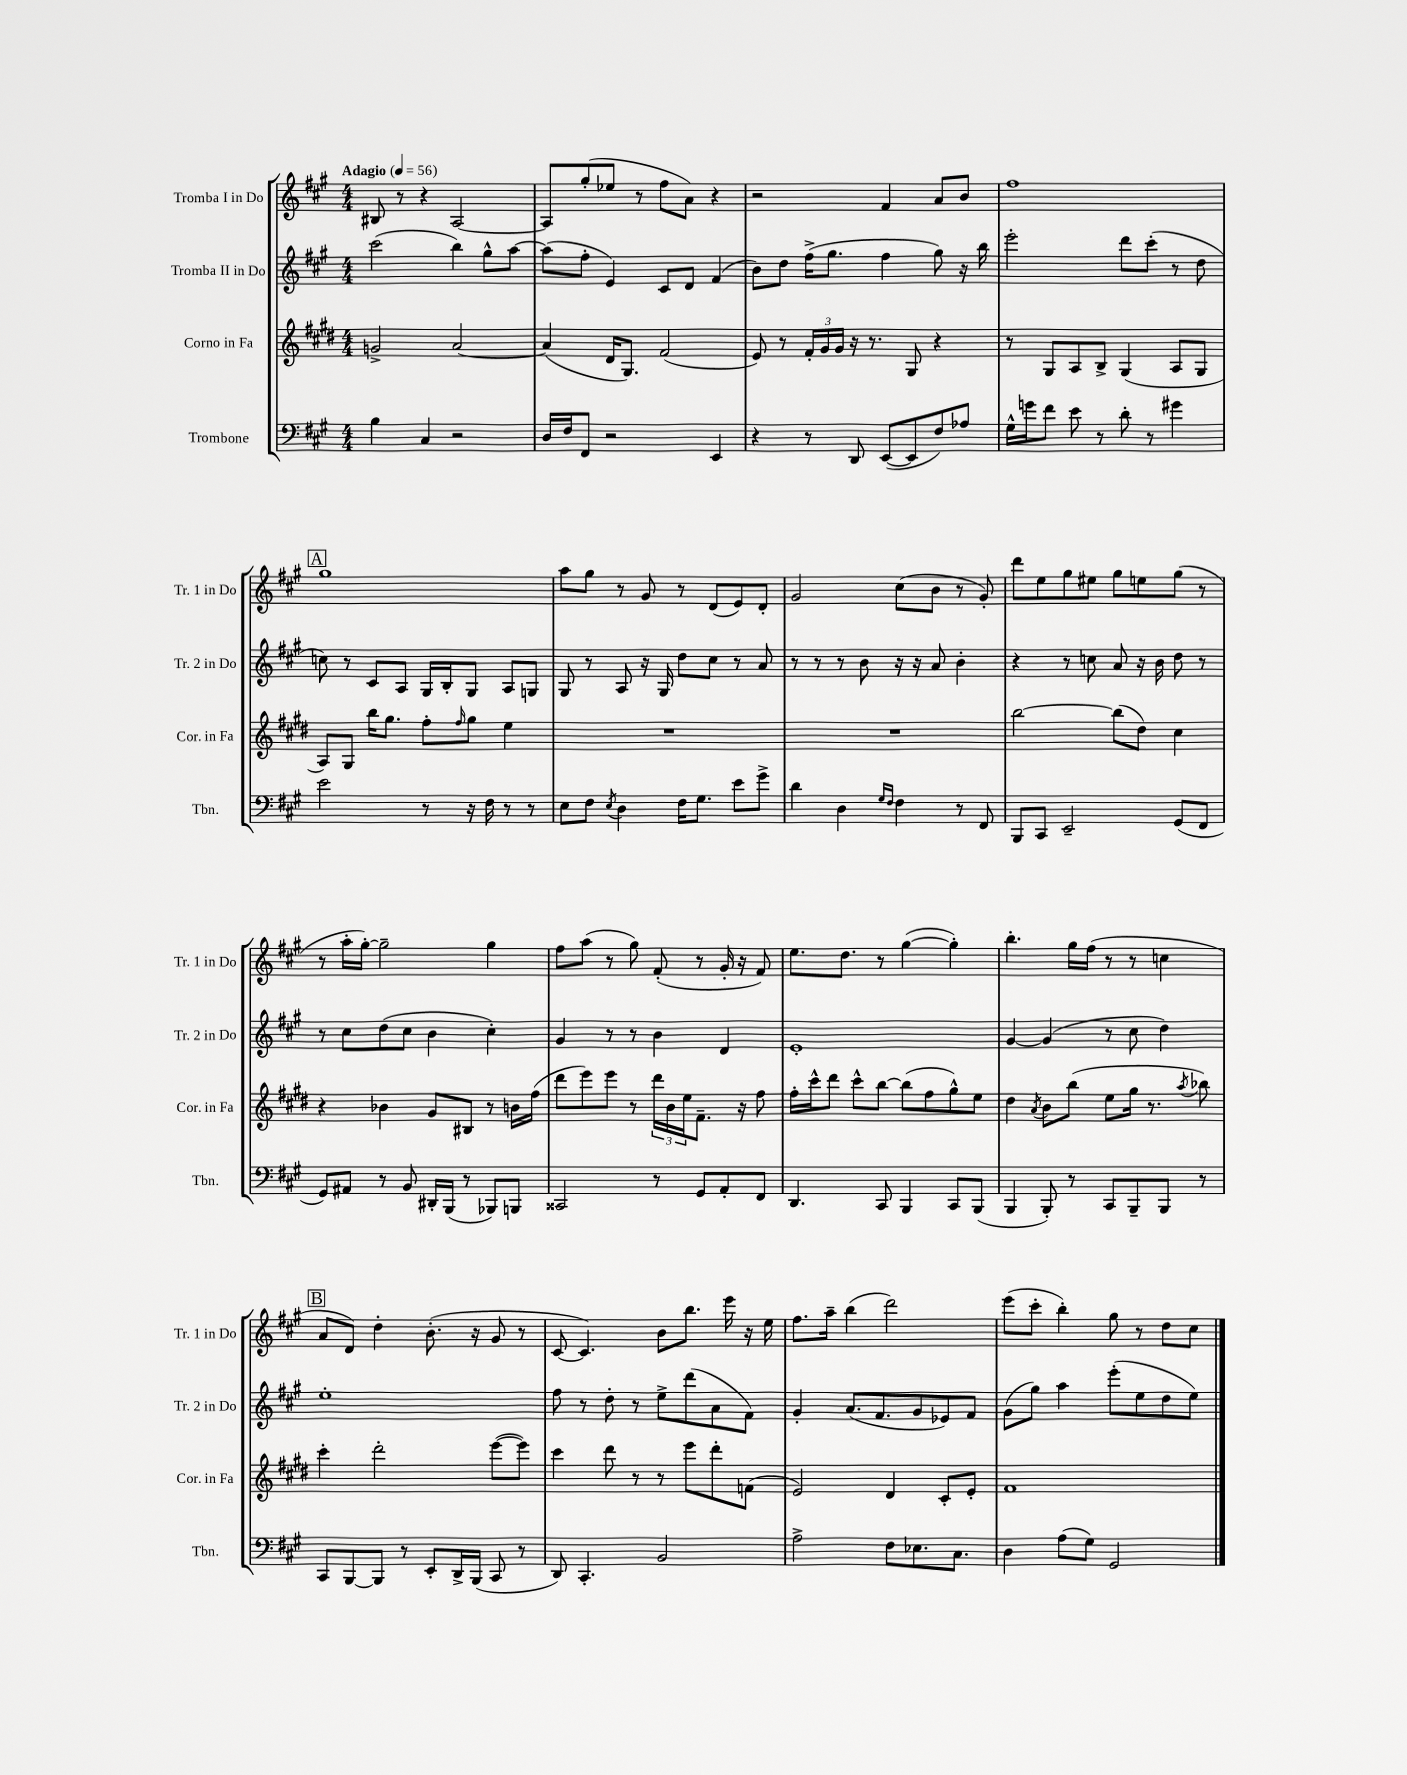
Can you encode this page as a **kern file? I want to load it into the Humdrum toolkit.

**kern	**kern	**kern	**kern
*part4	*part3	*part2	*part1
*staff4	*staff3	*staff2	*staff1
*I"Trombone	*I"Corno in Fa	*I"Tromba II in Do	*I"Tromba I in Do
*I'Tbn.	*I'Cor. in Fa	*I'Tr. 2 in Do	*I'Tr. 1 in Do
*clefF4	*clefG2	*clefG2	*clefG2
*k[f#c#g#]	*k[f#c#g#d#]	*k[f#c#g#]	*k[f#c#g#]
*M4/4	*M4/4	*M4/4	*M4/4
*MM56	*MM56	*MM56	*MM56
=1	=1	=1	=1
!	!	!	!LO:TX:a:B:t=Adagio
4B\	2gn^/	(2ccc#\	8B#X/
.	.	.	8r
4C#/	.	.	4r
2r	[2a/	4bb\)	[2A/
.	.	8gg#^^\L	.
.	.	[8aa\J	.
=2	=2	=2	=2
16D/LL	(4a/]	(8aa\L]	8A/L]
16F#/J	.	.	.
8FF#/J	.	8ff#'\J	(8gg#'/
2r	16d#/KL	4e/)	8ee-X/J
.	8.G#/J)	.	.
.	.	.	8r
.	(2f#/	8c#/L	8ff#\L
.	.	8d/J	8a\J)
4EE/	.	(4f#/	4r
=3	=3	=3	=3
4r	8e/)	8b\L)	2r
.	8r	8dd\J	.
8r	24f#'/LL	(16ff#^\KL	.
.	24g#/	.	.
.	.	8.gg#\J	.
.	24g#/JJ	.	.
8DD/	16r	.	.
.	8.r	.	.
([8EE/L	.	4ff#\	4f#/
8EE/]	8G#/	.	.
8F#/)	4r	8gg#\)	8a/L
8A-X/J	.	16r	8b/J
.	.	16bb\	.
=4	=4	=4	=4
16G#^^\LL	8r	2eee'\	1ff#
16gn\J	.	.	.
8f#\J	8G#/L	.	.
8e\	8A/	.	.
8r	8B^/J	.	.
8d'\	(4G#/	8ddd\L	.
8r	.	(8ccc#'\J	.
4g#X\	8A/L	8r	.
.	8G#/J	8dd\	.
!!LO:LB:g=z
!!LO:REH:place=s1:t=A
=5	=5	=5	=5
2e\	8A/L)	8ccn\)	1gg#
.	8G#/J	8r	.
.	16bb\KL	8c#/L	.
.	8.gg#\J	.	.
.	.	8A/J	.
8r	8ff#'\L	16G#/LL	.
.	.	16B'/J	.
.	16qqff#/	.	.
16r	8gg#\J	8G#/J	.
16F#\	.	.	.
8r	4ee\	8A/L	.
8r	.	8Gn/J	.
=6	=6	=6	=6
8E\L	1r	8G#/	8aa\L
8F#\J	.	8r	8gg#\J
8qE/	.	.	.
4D\	.	8A/	8r
.	.	16r	8g#/
.	.	16G#/	.
16F#\KL	.	8dd\L	8r
8.G#\J	.	.	.
.	.	8cc#\J	(8d/L
8e\L	.	8r	8e/)
8g#^\J	.	8a/	8d'/J
=7	=7	=7	=7
4d\	1r	8r	2g#/
.	.	8r	.
4D\	.	8r	.
.	.	8b\	.
16qqG#/LL	.	.	.
16qqF#/JJ	.	.	.
4F#\	.	16r	(8cc#\L
.	.	16r	.
.	.	8a/	8b\J
8r	.	4b'\	8r
8FF#/	.	.	8g#'/)
=8	=8	=8	=8
8BBB/L	[2bb\	4r	8ddd\L
8CC#/J	.	.	8ee\
2EE~/	.	8r	8gg#\
.	.	8ccn\	8ee#X\J
.	(8bb\L]	8a/	8gg#\L
.	8dd#\J)	16r	8een\
.	.	16b\	.
(8GG#/L	4cc#\	8dd\	(8gg#\J
8FF#/J	.	8r	8r
!!LO:LB:g=z
=9	=9	=9	=9
8GG#/L)	4r	8r	8r
8AA#X/J	.	8cc#\L	16aa'\LL
.	.	.	[16gg#'\JJ)
8r	4b-X\	(8dd\	2gg#~\]
8BB/	.	8cc#\J	.
16DD#X'/LL	8g#/L	4b\	.
(16BBB/JJ	.	.	.
8r	8B#X/J	.	.
8BBB-X/L)	8r	4cc#'\)	4gg#\
8BBBn/J	16bn\LL	.	.
.	(16ff#\JJ	.	.
=10	=10	=10	=10
2CC##X/	8ddd#\L	4g#/	8ff#\L
.	8eee\)	.	(8aa\J
.	8eee\J	8r	8r
.	8r	8r	8gg#\)
8r	24ddd#\LL	4b\	(8f#'/
.	24b\	.	.
.	24ee\J	.	.
8GG#/L	8.f#~\J	.	8r
8AA'/	.	4d/	16g#'/
.	16r	.	16r
8FF#/J	8ff#\	.	8f#/)
=11	=11	=11	=11
4.DD/	16ff#'\LL	1e'	8.ee\L
.	16ccc#^^\J	.	.
.	8ddd#\J	.	.
.	.	.	8.dd\J
.	8ccc#^^\L	.	.
8CC#/	[8bb\J	.	8r
4BBB/	(8bb\L]	.	([4gg#\
.	8ff#\	.	.
8CC#/L	8gg#^^\)	.	4gg#'\])
(8BBB/J	8ee\J	.	.
=12	=12	=12	=12
4BBB/	4dd#\	[4g#/	4.bb'\
.	8qa/	.	.
8BBB'/)	8b\L	(4g#/]	.
8r	(8bb\J	.	16gg#\LL
.	.	.	(16ff#\JJ
8CC#/L	8ee\L	8r	8r
8BBB~/	16gg#\Jk	8cc#\	8r
.	8.r	.	.
8BBB/J	.	4dd\)	4ccn\
.	8qaa/	.	.
8r	8bb-X\)	.	.
!!LO:LB:g=z
!!LO:REH:place=s1:t=B
=13	=13	=13	=13
8CC#/L	4ccc#'\	1ee'	8a/L
[8BBB/	.	.	8d/J)
8BBB/J]	2ddd#'\	.	4dd'\
8r	.	.	.
8EE'/L	.	.	(8.b'\
16DD^/L	.	.	.
(16BBB/JJ	.	.	16r
8CC#/	([8eee\L	.	8g#/
8r	8eee\J])	.	8r
=14	=14	=14	=14
8DD/)	4ccc#\	8ff#\	[8c#/
4.CC#'/	.	8r	4.c#/])
.	8ddd#\	8dd'\	.
.	8r	8r	.
2BB/	8r	8ee^\L	8b\L
.	8eee\L	(8ddd\	8.bb\J
.	8ddd#'\	8a\	.
.	.	.	16eee\
.	(8fn\J	8f#\J)	16r
.	.	.	16ee\
=15	=15	=15	=15
2A^\	2e/)	4g#'/	8.ff#\L
.	.	.	16aa~\Jk
.	.	(8.a/L	(4bb\
.	.	8.f#/	.
8F#\L	4d#/	.	2ddd\)
8.E-X\	.	8g#/	.
.	8c#'/L	8e-X/)	.
8.C#\J	.	.	.
.	8e'/J	8f#/J	.
=16	=16	=16	=16
4D\	1f#	(8g#\L	(8eee\L
.	.	8gg#\J)	8ccc#'\J
(8A\L	.	4aa\	4bb'\)
8G#\J)	.	.	.
2GG#/	.	(8eee'\L	8gg#\
.	.	8ee\	8r
.	.	8dd\	8dd\L
.	.	8ee\J)	8cc#\J
==	==	==	==
*-	*-	*-	*-
